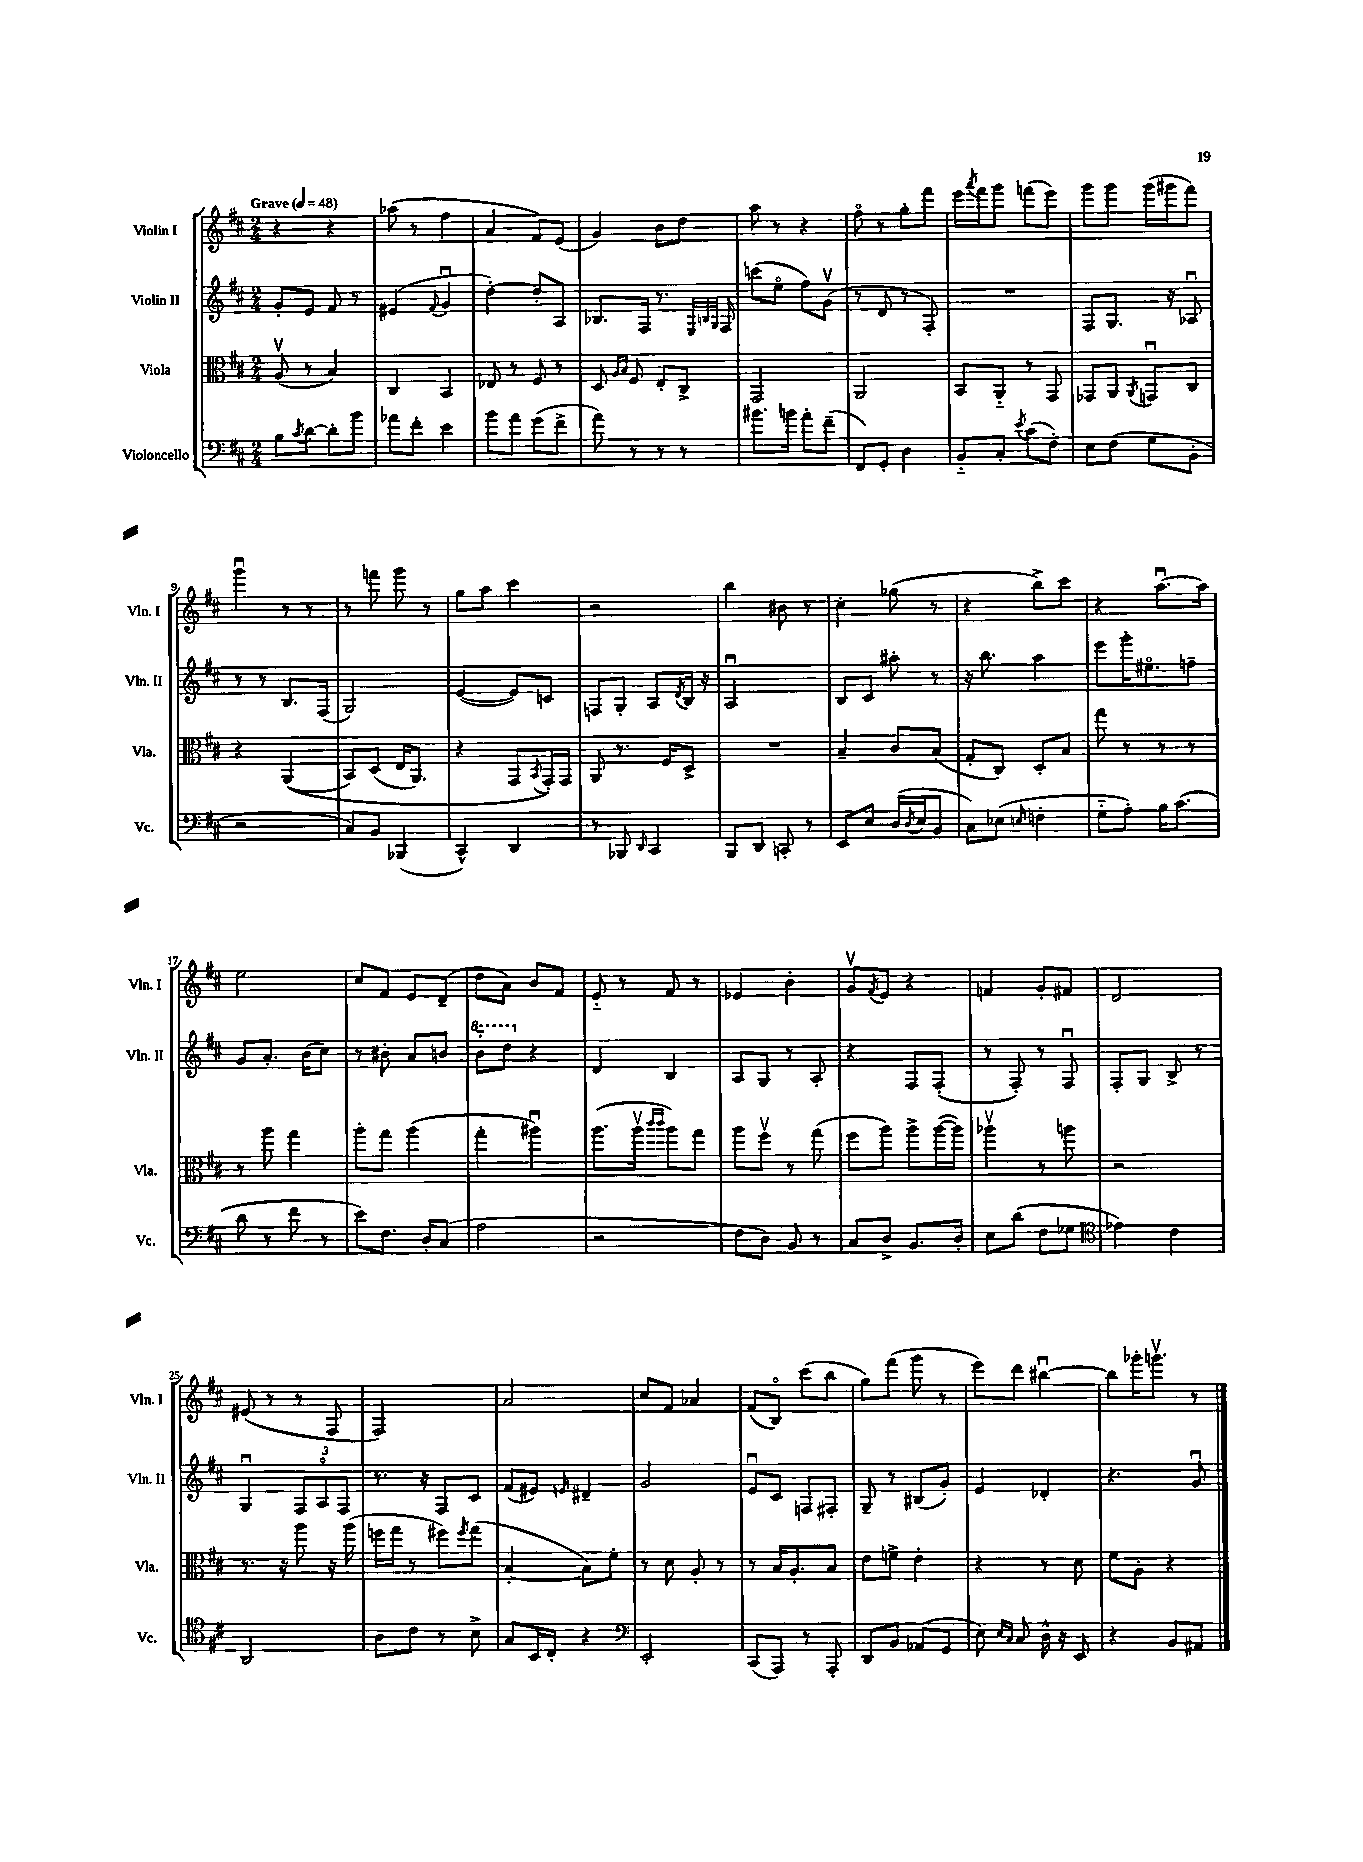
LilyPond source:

<<
\new StaffGroup <<
\new Staff = "s0" \with { instrumentName = "Violin I" shortInstrumentName = "Vln. I" } {
    \clef treble \key d \major \numericTimeSignature \time 2/4 \tempo "Grave" 4 = 48
    r4 r4 |
    aes''8( r8 fis''4 |
    a'4 fis'8) e'8( |
    g'4) b'8 d''8 |
    a''8 r8 r4 |
    fis''8\flageolet r8 g''8-. fis'''8 |
    e'''16 \acciaccatura { a'''8 } fis'''16 g'''8 f'''8( e'''8) |
    g'''8 g'''8 g'''16( gis'''16 fis'''8) |
    g'''4\downbow r8 r8 |
    r8 f'''8 g'''8 r8 |
    g''8 a''8 cis'''4 |
    r2 |
    b''4 bis'8 r8 |
    cis''4-. ges''8( r8 |
    r4 b''8->) cis'''8 |
    r4 a''8.~\downbow a''16 |
    e''2 |
    cis''8 fis'8 e'8 d'8--( |
    d''8 a'8) b'8 fis'8 |
    e'8-_ r8 fis'8 r8 |
    ees'4 b'4-. |
    g'8\upbow \acciaccatura { fis'8 } e'8 r4 |
    f'4 g'8-. fis'8 |
    d'2 |
    eis'8( r8 r8 fis8 |
    fis2) |
    a'2 |
    cis''8 fis'8 aes'4 |
    fis'8( b8\flageolet) cis'''8( b''8 |
    g''8) fis'''8( g'''8 r8 |
    e'''8) d'''8 bis''4~\downbow |
    bis''8 ges'''16-. g'''8.\upbow r8 \bar "|." |
}
\new Staff = "s1" \with { instrumentName = "Violin II" shortInstrumentName = "Vln. II" } {
    \clef treble \key d \major \numericTimeSignature \time 2/4
    g'8-. e'8 fis'8 r8 |
    eis'4( \appoggiatura { fis'8 } g'4\downbow |
    d''4~-.) d''8-. a8 |
    bes8. fis16 r8. \grace { e32 b32 g32 } fis16 |
    c'''8( e''8\flageolet fis''8) g'8\upbow( |
    r8 d'8 r8 fis8-.) |
    R2 |
    fis8 g8. r16 aes8\downbow |
    r8 r8 b8. fis16( |
    g2) |
    e'4~( e'8) c'8 |
    f8 g8-. a8 \acciaccatura { d'8 } b16 r16 |
    a2\downbow |
    b8 cis'8 ais''8-. r8 |
    r16 b''8. a''4 |
    e'''8 g'''16-. eis''8.\flageolet f''8-- |
    g'8 a'8.-. b'16( cis''8) |
    r8 bis'8-. a'8 b'8 |
    \ottava #1 b''8-_ d'''8 \ottava #0 r4 |
    d'4 b4 |
    a8 g8 r8 a8-. |
    r4 fis8 fis8-.( |
    r8 fis8-.) r8 fis8\downbow |
    fis8-. g8 b8-> r8 |
    g4\downbow \tuplet 3/2 { fis8 a8\flageolet fis8 } |
    r8. r16 fis8 cis'8 |
    fis'8( eis'8) \grace { e'16 } dis'4-- |
    g'2 |
    e'8\downbow cis'8 f8 fis8-. |
    g8-- r8 bis8( g'8-.) |
    e'4 des'4-. |
    r4. g'8\downbow \bar "|." |
}
\new Staff = "s2" \with { instrumentName = "Viola" shortInstrumentName = "Vla." } {
    \clef alto \key d \major \numericTimeSignature \time 2/4
    a8\upbow( r8 b4) |
    cis4 b,4 |
    ees8 r8 fis8 r8 |
    d8 \grace { a16 b16 } fis8 e8-. cis8-> |
    g,2 |
    a,2 |
    b,8 a,8-_ r8 g,8 |
    ges,8 a,8 \acciaccatura { a,8 } g,8\downbow cis8 |
    r4 a,4(\( |
    b,8) d8( e16 a,8.) |
    r4 g,8 \acciaccatura { b,8 } g,16-.\) g,16 |
    a,8 r8. fis16 d8-> |
    R2 |
    b4-- cis'8 b8( |
    g8-. cis8) d8-. b8 |
    g''8 r8 r8 r8 |
    r8 a''8 g''4 |
    a''8-. g''8 a''4( |
    g''4-. ais''4\downbow) |
    a''8.( a''16\upbow \grace { cis'''16 cis'''16 } a''8) g''8 |
    a''8 fis''8\upbow r8 g''8( |
    fis''8 a''8) a''8-> a''16~( a''16) |
    aes''4\upbow r8 a''8 |
    r2 |
    r8. r16 a''8 r16 a''16( |
    f''16 g''16 r8 fis''8) \acciaccatura { fis''8 } g''8( |
    b4~-. b8) fis'8-. |
    r8 d'8 a8-. r8 |
    r8 b16 a8.-. b8 |
    e'8 f'8-> e'4-. |
    r4 r8 d'8 |
    fis'8 a8-. r4 \bar "|." |
}
\new Staff = "s3" \with { instrumentName = "Violoncello" shortInstrumentName = "Vc." } {
    \clef bass \key d \major \numericTimeSignature \time 2/4
    b8 \acciaccatura { cis'8 } d'8~ d'8-. b'8 |
    aes'8 fis'8-. e'4 |
    b'8 a'8 g'8( fis'8-> |
    a'8) r8 r8 r8 |
    bis'8. b'16 a'8-. fis'8--( |
    fis,8) g,8-. d4 |
    b,8-_ cis8-. \acciaccatura { e'8 } cis'8( fis8-.) |
    e8 fis8( g8 b,8-. |
    r2 |
    cis8) b,8 bes,,4( |
    cis,4-^) d,4 |
    r8 bes,,8 \grace { d,16 } cis,4 |
    b,,8 d,8 c,8-. r8 |
    e,8 e8 d16( \acciaccatura { d8 } e16 b,8 |
    cis8) ees8( \grace { e16 } f4-. |
    g8-_ a8-.) b16 cis'8.( |
    d'8 r8 fis'8 r8 |
    e'8) fis8. d16-. cis8( |
    a2 |
    r2 |
    fis8 d8) b,8 r8 |
    cis8 d8-> b,8. d16-. |
    e8 d'8( fis8 ges8 |
    \clef tenor ees'4) cis'4 |
    a,2 |
    a8 cis'8 r8 b8-> |
    g8 b,16 cis16-. r4 |
    \clef bass e,2-. |
    cis,8( a,,8) r8 a,,8-. |
    d,8 b,8 aes,8( g,8 |
    e8) \grace { e16 cis16 } cis8 d16-^ r16 e,8 |
    r4 b,8 ais,8 \bar "|." |
}
>>
>>
